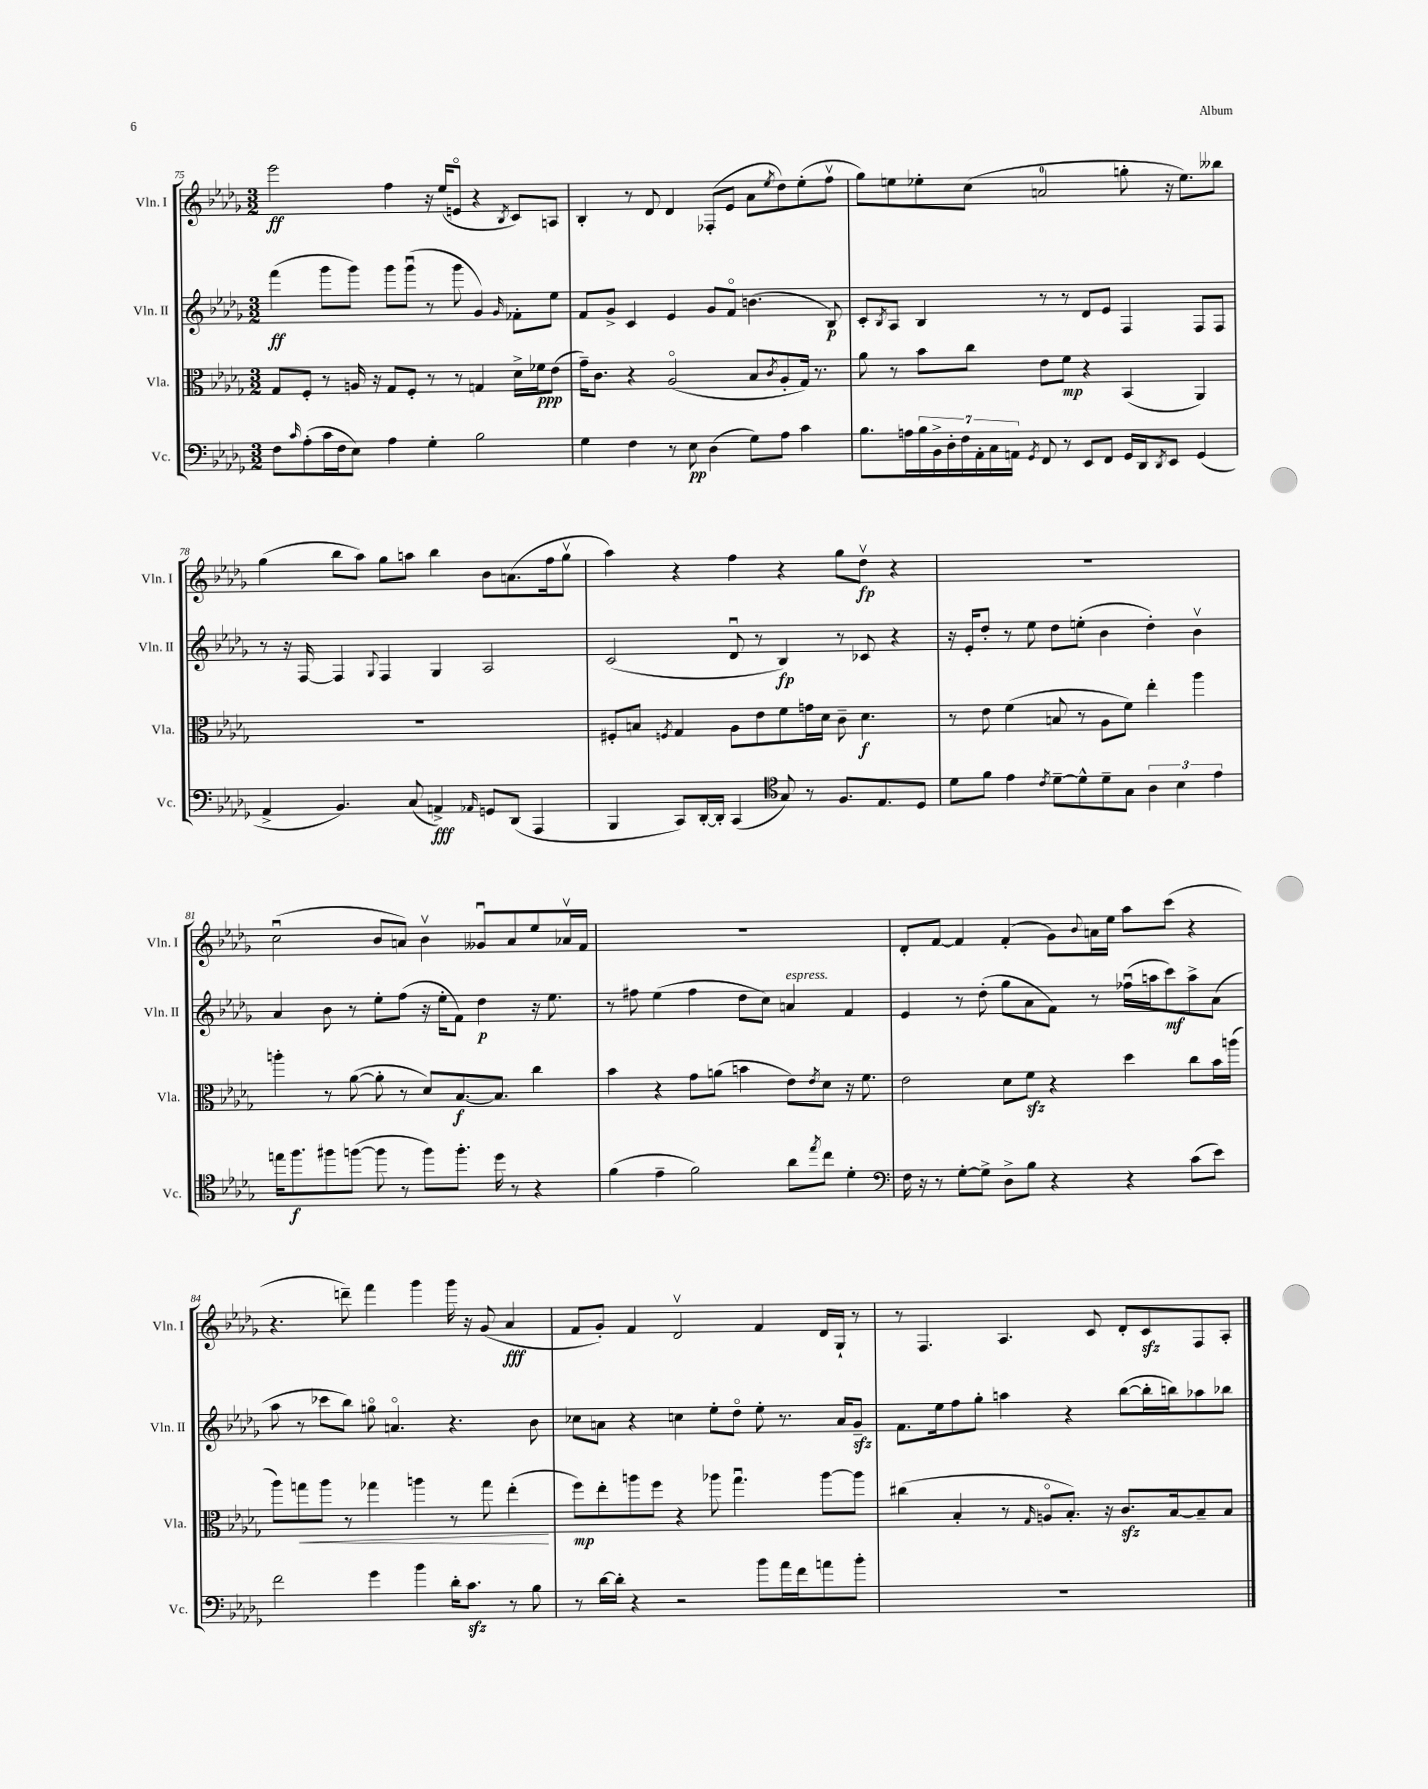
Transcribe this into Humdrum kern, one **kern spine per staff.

**kern	**kern	**kern	**kern
*staff4	*staff3	*staff2	*staff1
*clefF4	*clefC3	*clefG2	*clefG2
*k[b-e-a-d-g-]	*k[b-e-a-d-g-]	*k[b-e-a-d-g-]	*k[b-e-a-d-g-]
*M3/2	*M3/2	*M3/2	*M3/2
8F	8G-	(4fff	2eee-
16qqc	.	.	.
(8A-'	8F'	.	.
16c	8r	8ggg-	.
16F	.	.	.
8E-)	16A	8ggg-)	.
.	16r	.	.
4A-	8G-	8ggg-	4ff
.	8F'	(8ggg-u	.
4G-'	8r	8r	16r
.	.	.	(16ee-
.	8r	8ggg-	8eo
2B-	4G	4g-)	4r
.	.	16qqg-	8qB-
.	16d-^	8f-'	8c)
.	16f-	.	.
.	(8e-	8ee-	8A
=	=	=	=
4G-	16g-~)	8f	4B-'
.	8.c	.	.
.	.	8g-^	.
4F	4r	4c	8r
.	.	.	8d-
8r	(2A-o	4e-	4d-
8E-	.	.	.
(4D-	.	8g-	(8F-'
.	.	8fo	8e-
8G-)	8B-	(4.b	8a-
.	8qc	.	8qee-
8A-	8A-'	.	8dd-)
4c	16G-)	.	(8ee-'
.	8.r	.	.
.	.	8B-)	8ffv
=	=	=	=
8.B-	8a-	8c'	8gg-)
.	.	8qB-	.
.	8r	8A-	8ee
16A	.	.	.
28B-	8b-	4B-	8ee-'
28BB-^	.	.	.
28D-'	.	.	.
28F	.	.	.
.	8cc	.	(8cc
28AA-'	.	.	.
28C	.	.	.
28AA	.	.	.
8qGG-	.	.	.
8FF	8e-	8r	2a
8r	8f	8r	.
8EE-	4r	8d-	.
8FF	.	8e-	.
16GG-	(4BB-	4F	8gg'
16DD-	.	.	.
8qDD-	.	.	.
8EE-	.	.	16r
.	.	.	8.ee-)
(4GG-	4AA-)	8F	.
.	.	8F	8bb--
=	=	=	=
4AA-^	1.r	8r	(4gg-
.	.	16r	.
.	.	[16F	.
4.BB-)	.	4F]	8bb-
.	.	.	8aa-)
.	.	8qqG-	.
.	.	4F	8gg-
(8C	.	.	8aa
4AA^)	.	4G-	4bb-
16qqAA-	.	.	.
8GG	.	2A-	8b-
(8DD-	.	.	(8.a
4AAA-	.	.	.
.	.	.	16ff
.	.	.	8gg-v
=	=	=	=
4BBB-	8F#'	(2c	4aa-)
.	8B	.	.
.	8qF	.	.
8CC)	4G-	.	4r
[16DD-'	.	.	.
16DD-']	.	.	.
(4CC	8A-	8d-u	4ff
.	8e-	8r	.
*clefC4	*	*	*
8G-)	8f	4B-)	4r
8r	16g	.	.
.	16d-	.	.
8.F	8c~	8r	8gg-
.	4.d-	8c-	8dd-v
8.E-	.	.	.
.	.	4r	4r
8D-	.	.	.
=	=	=	=
8d-	8r	16r	1.r
.	.	16e-'	.
8f	8e-	8dd-'	.
4e-	(4f	8r	.
.	.	8ee-	.
8qc	.	.	.
[8d-~	8B	8dd-	.
8d-^^]	8r	(8ee'	.
8d-~	8A-	4b-	.
8G-	8f)	.	.
6A-	4ee-'	4dd-')	.
6B-	.	.	.
.	4aa-	4b-v	.
6e-	.	.	.
=	=	=	=
16ee	4aa'	4a-	(2ccu
8.ff	.	.	.
8ff#	8r	8b-	.
([8ff	([8a-	8r	.
8ff]	8a-']	8ee-'	8b-
8r	8r	(8ff	8a)
8ff)	8d-)	16r	4b-v
.	.	16ee-'	.
8.ff'	[8.B-	8f)	.
.	.	4dd-	8g--u
16dd-	8.B-]	.	.
8r	.	.	8a
4r	4cc	16r	8ee-
.	.	8.ee-	.
.	.	.	16a-v
.	.	.	16f
=	=	=	=
(4f	4b-	8r	1.r
.	.	8ff#	.
4e-~	4r	(4ee-	.
2f)	8g-	4ff#	.
.	(8a	.	.
.	4b	8dd-	.
.	.	8cc)	.
8a-	8e-)	4a	.
8qee-	8qe-	.	.
8cc	8d-	.	.
4d-'	16r	4f	.
.	8.f	.	.
=	=	=	=
*clefF4	*	*	*
16F	2e-	4e-	8d-'
16r	.	.	.
8r	.	.	[8f
[8G-'	.	8r	4f]
8G-^]	.	(8dd-'	.
8D-^	8d-	8gg-	(4f'
8B-	8f	8a-	.
4r	4r	8f)	8g-)
.	.	.	8qqb-
.	.	8r	16a
.	.	.	16ee-
4r	4dd-	(16ff-u	8aa-
.	.	16aa	.
.	.	8ccc)	(8ccc
(8c	8cc	8aa^	4r
8e-)	16b-	(8a-	.
.	(16aa	.	.
=	=	=	=
2f	8aa-)	8aa-	4.r
.	8gg	8r	.
.	8aa-	8ccc-	.
.	8r	8bb-)	8ddd~)
4g-	4gg-	8ggo	4fff
.	.	4.ao	.
4b-	4aa	.	4ggg-
16d-'	8r	4.r	16ggg-
8.c	.	.	16r
.	8gg-	.	(8g-
8r	(4ee-'	.	4a-
8B-	.	8b-	.
=	=	=	=
8r	8ff)	8cc-	8f
[16d-	8ee-'	8a	8g-')
16d-']	.	.	.
4r	8aa	4r	4f
.	8ff	.	.
2r	4r	4cc	2d-v
.	8aa-	8ee-'	.
.	4.gg-u	8dd-o	.
8b-	.	8ee-'	4f
16a-	.	8.r	.
16f	.	.	.
8a	[8aa-	.	16d-
.	.	16a	16G-`
8b-'	8aa-]	8g-~	8r
=	=	=	=
1.r	(4cc#	8.f	8r
.	.	.	4.F
.	.	16ee-	.
.	4B-'	8ff	.
.	.	8gg-'	.
.	8r	4aa	4.A-
.	16qqG-	.	.
.	8Ao	.	.
.	8.B-')	4r	.
.	.	.	8c
.	16r	.	.
.	8.c	([8bb-	8d-'
.	.	16bb-']	8c
.	[16B-	16bb)	.
.	8B-~]	8aa-	8F
.	8B-	8bb-	8A-'
==	==	==	==
*-	*-	*-	*-
